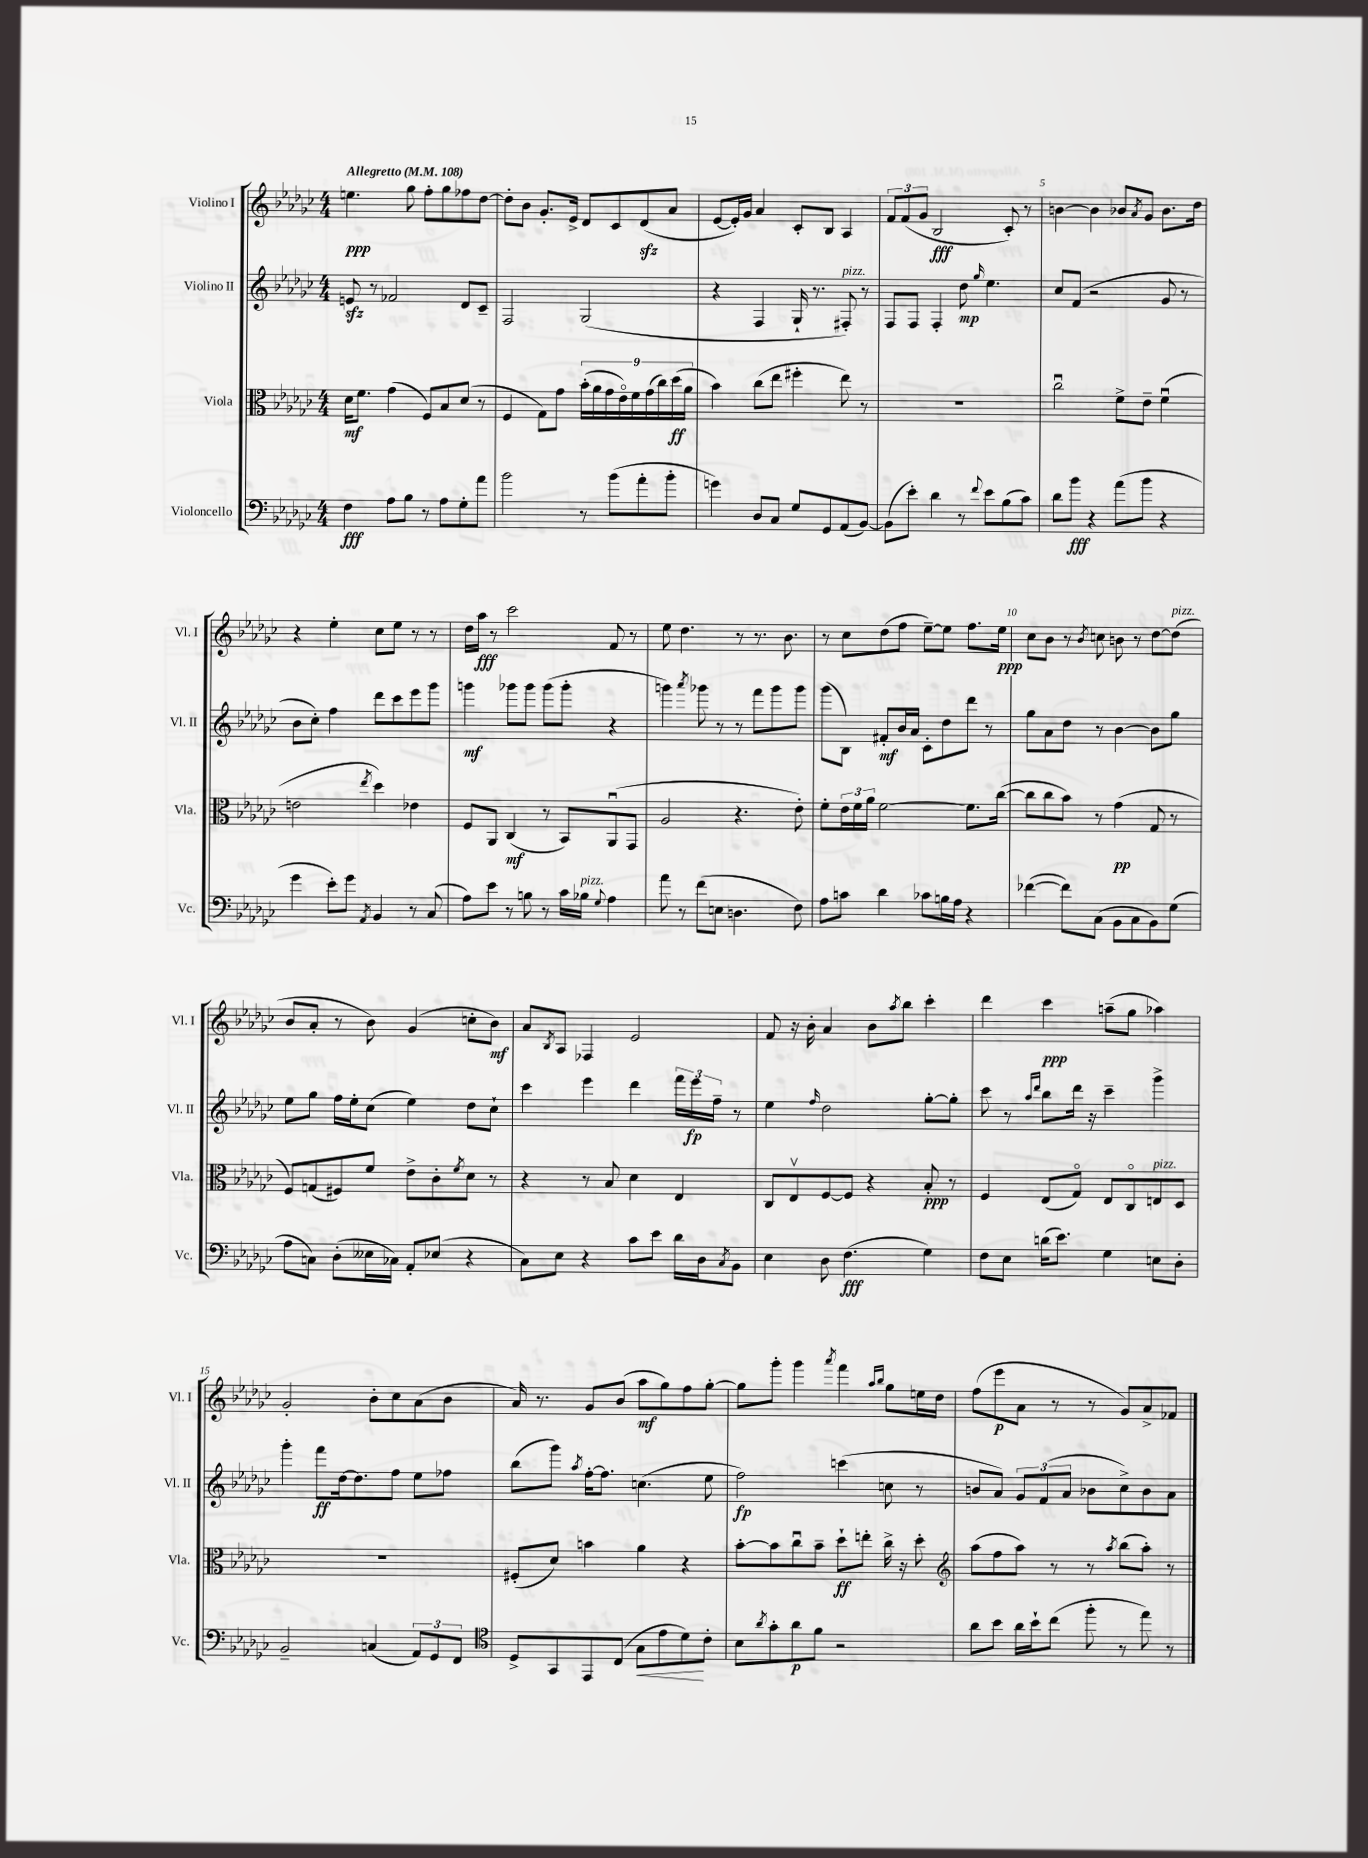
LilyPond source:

<<
\new StaffGroup <<
\new Staff = "s0" \with { instrumentName = "Violino I" shortInstrumentName = "Vl. I" } {
    \clef treble \key ges \major \numericTimeSignature \time 4/4 \tempo "Allegretto" 4 = 108
    e''4.\ppp ges''8 f''8-. ges''8 fes''8 des''8~ |
    des''8-. bes'8 ges'8.-. ees'16-> des'8 ces'8 des'8\sfz( aes'8 |
    ees'8~ ees'16-.) ges'16 aes'4 ces'8-. bes8 aes4 |
    \tuplet 3/2 { f'8 f'8( ges'8 } bes2\fff ces'8-.) r8 |
    b'4~ b'4 bes'8 \acciaccatura { aes'8 } ges'8 bes'8. des''16 |
    r4 ees''4-. ces''8 ees''8 r8 r8 |
    des''16 aes''16\fff r8 ces'''2 f'8 r8 |
    ees''8 des''4. r8 r8. bes'8. |
    r8 ces''8 des''8( f''8 ees''8~--) ees''8 f''8. ees''16\ppp |
    ces''8 bes'8 r8 \acciaccatura { bes'8 } c''8 b'8 r8 des''8~ des''8^\markup { \italic "pizz." }( |
    bes'8 aes'8-. r8 bes'8) ges'4( c''8-. bes'8\mf) |
    aes'8 \acciaccatura { bes8 } aes8 fes4 ees'2 |
    f'8 r16 bes'16-. aes'4 bes'8 \acciaccatura { aes''8 } bes''8 ces'''4-. |
    des'''4 ces'''4\ppp a''8--( ges''8 aes''4) |
    ges'2-. bes'8-. ces''8 aes'8( bes'8 |
    aes'16) r8. ges'8 bes'8( aes''8\mf ges''8) f''8 ges''8~-. |
    ges''8 ges'''8-. ges'''4 \acciaccatura { aes'''8 } f'''4 \grace { aes''16 bes''16 } ges''8 e''16 des''16 |
    f''8( ees'''8\p aes'8 r8 r8 ges'8) aes'8-> fes'8 \bar "|." |
}
\new Staff = "s1" \with { instrumentName = "Violino II" shortInstrumentName = "Vl. II" } {
    \clef treble \key ges \major \numericTimeSignature \time 4/4
    e'8\sfz r8 fes'2 des'8 ces'8-- |
    f2 ges2( |
    r4 f4 ges16-! r8. fis8-.^\markup { \italic "pizz." }) r8 |
    f8 f8 f4-. des''8\mp \grace { ges''16 } ees''4. |
    ces''8 f'8( r2 ges'8 r8 |
    bes'8 ces''8-.) f''4 des'''8 ces'''8 ees'''8 ges'''8 |
    g'''4\mf ges'''8 ges'''8 ges'''8( ges'''8-. r4 |
    g'''4) \acciaccatura { aes'''8 } ges'''8 r8 r8 f'''8 ges'''8 ges'''8 |
    ges'''8( bes8) fis'8-.\mf bes'16 aes'16 ces'8-. des''8 des'''8 r8 |
    ges''8 aes'8 des''8 r8 bes'4~ bes'8 ges''8 |
    ees''8 ges''8 f''16 ees''16-. ces''8( ees''4) des''8 ces''8-! |
    ces'''4 ees'''4 des'''4 \tuplet 3/2 { f'''16 ees'''16\fp f''16-- } r8 |
    ees''4 \grace { f''16 } des''2 ges''8~-. ges''8-. |
    ces'''8 r8 \grace { aes''16 des'''16 } bes''8 des'''16 r16 ces'''4-- ges'''4-> |
    ges'''4-. f'''8\ff des''16~ des''8. f''8 ees''8 fes''8 |
    bes''8( ges'''8) \acciaccatura { aes''8 } f''16~-. f''8. c''4.( ees''8 |
    f''2\fp) c'''4( c''8 r8 |
    b'8 aes'8) \tuplet 3/2 { ges'8 f'8( aes'8 } bes'8 ces''8->) bes'8 aes'8 \bar "|." |
}
\new Staff = "s2" \with { instrumentName = "Viola" shortInstrumentName = "Vla." } {
    \clef alto \key ges \major \numericTimeSignature \time 4/4
    des'16\mf f'8. ges'4( f8) bes8 des'8( r8 |
    f4 ges8) ges'8 \tuplet 9/8 { bes'16-.( aes'16 ges'16 ees'16\flageolet) f'16 ges'16( ces''16) des''16\ff( aes'16 } |
    bes'4) ces''8( ees''8 fis''4-. ees''8) r8 |
    R1 |
    ces''2\downbow f'8-> ees'8-- f'4\downbow( |
    e'2 \acciaccatura { ees''8 } des''4) ees'4 |
    f8 aes,8 ces4\mf( r8 bes,8) aes,8\downbow( ges,8 |
    aes2 r4. ees'8-.) |
    f'8-. \tuplet 3/2 { ees'16 f'16 aes'16 } f'2~ f'8. ces''16~( |
    ces''8 ces''8 bes'8) r8 ges'4\pp( ges8 r8 |
    f8) g8( fis8) f'8 ees'8-> ces'8-. \acciaccatura { f'8 } des'8 r8 |
    r4 r8 bes8 des'4 ees4 |
    ces8 ees8\upbow f8~ f8 r4 bes8-.\ppp r8 |
    f4 ees8( ges8\flageolet) ees8 ces8\flageolet e8^\markup { \italic "pizz." } des8 |
    R1 |
    fis8-.( des'8) b'4 aes'4 r4 |
    bes'8~-. bes'8 ces''8\downbow bes'8-- des''8-!\ff e''8-. ces''16-> r16 des''8-. |
    \clef treble aes''8( f''8 aes''8) r8 r8 \acciaccatura { aes''8 } bes''8( aes''8-.) r8 \bar "|." |
}
\new Staff = "s3" \with { instrumentName = "Violoncello" shortInstrumentName = "Vc." } {
    \clef bass \key ges \major \numericTimeSignature \time 4/4
    f4\fff aes8 bes8 r8 aes8 ges8-. aes'8 |
    bes'2 r8 bes'8( aes'8-. bes'8-. |
    g'4) des8 ces8 ges8 ges,8 aes,8( bes,8~) |
    bes,8( ees'8-.) des'4 r8 \appoggiatura { f'8 } ees'8 bes8( ces'8) |
    des'8 bes'8\fff r4 aes'8( bes'8 r4 |
    ges'4 ees'8-.) ges'8 \acciaccatura { aes,8 } bes,4 r8 ces8( |
    aes8) ees'8 r8 b8 r8 ces'16 bes16^\markup { \italic "pizz." } \appoggiatura { ges8 } aes4 |
    aes'8 r8 f'8( e8 d4. f8) |
    aes8 c'8 des'4 ces'8 b16 aes16 r4 |
    fes'4~( fes'8) ces8( bes,8 ces8 bes,8) ges8( |
    aes8 c8) des8-.( eeses16 ces16) aes,8-. ees8( r4 |
    ces8) ees8 r4 ces'8 ees'8 des'16 des16 \acciaccatura { ces8 } bes,8 |
    ees4 des8 f4.\fff( ges4) |
    f8 ees8 d'16( ees'8.) ges4 e8 des8-. |
    bes,2-- c4( \tuplet 3/2 { aes,8) ges,8 f,8 } |
    \clef tenor des8-> ges,8 ees,8 ces8( ges8\< ees'8 des'8\!) ces'8-. |
    bes8 \acciaccatura { aes'8 } ges'8-. aes'8\p f'8 r2 |
    aes'8 bes'8 aes'16 bes'16-! ces''8( f''8-. r8 ees''8) r8 \bar "|." |
}
>>
>>
\layout { \context { \Score \override BarNumber.break-visibility = ##(#f #t #t) barNumberVisibility = #(every-nth-bar-number-visible 5) } }
